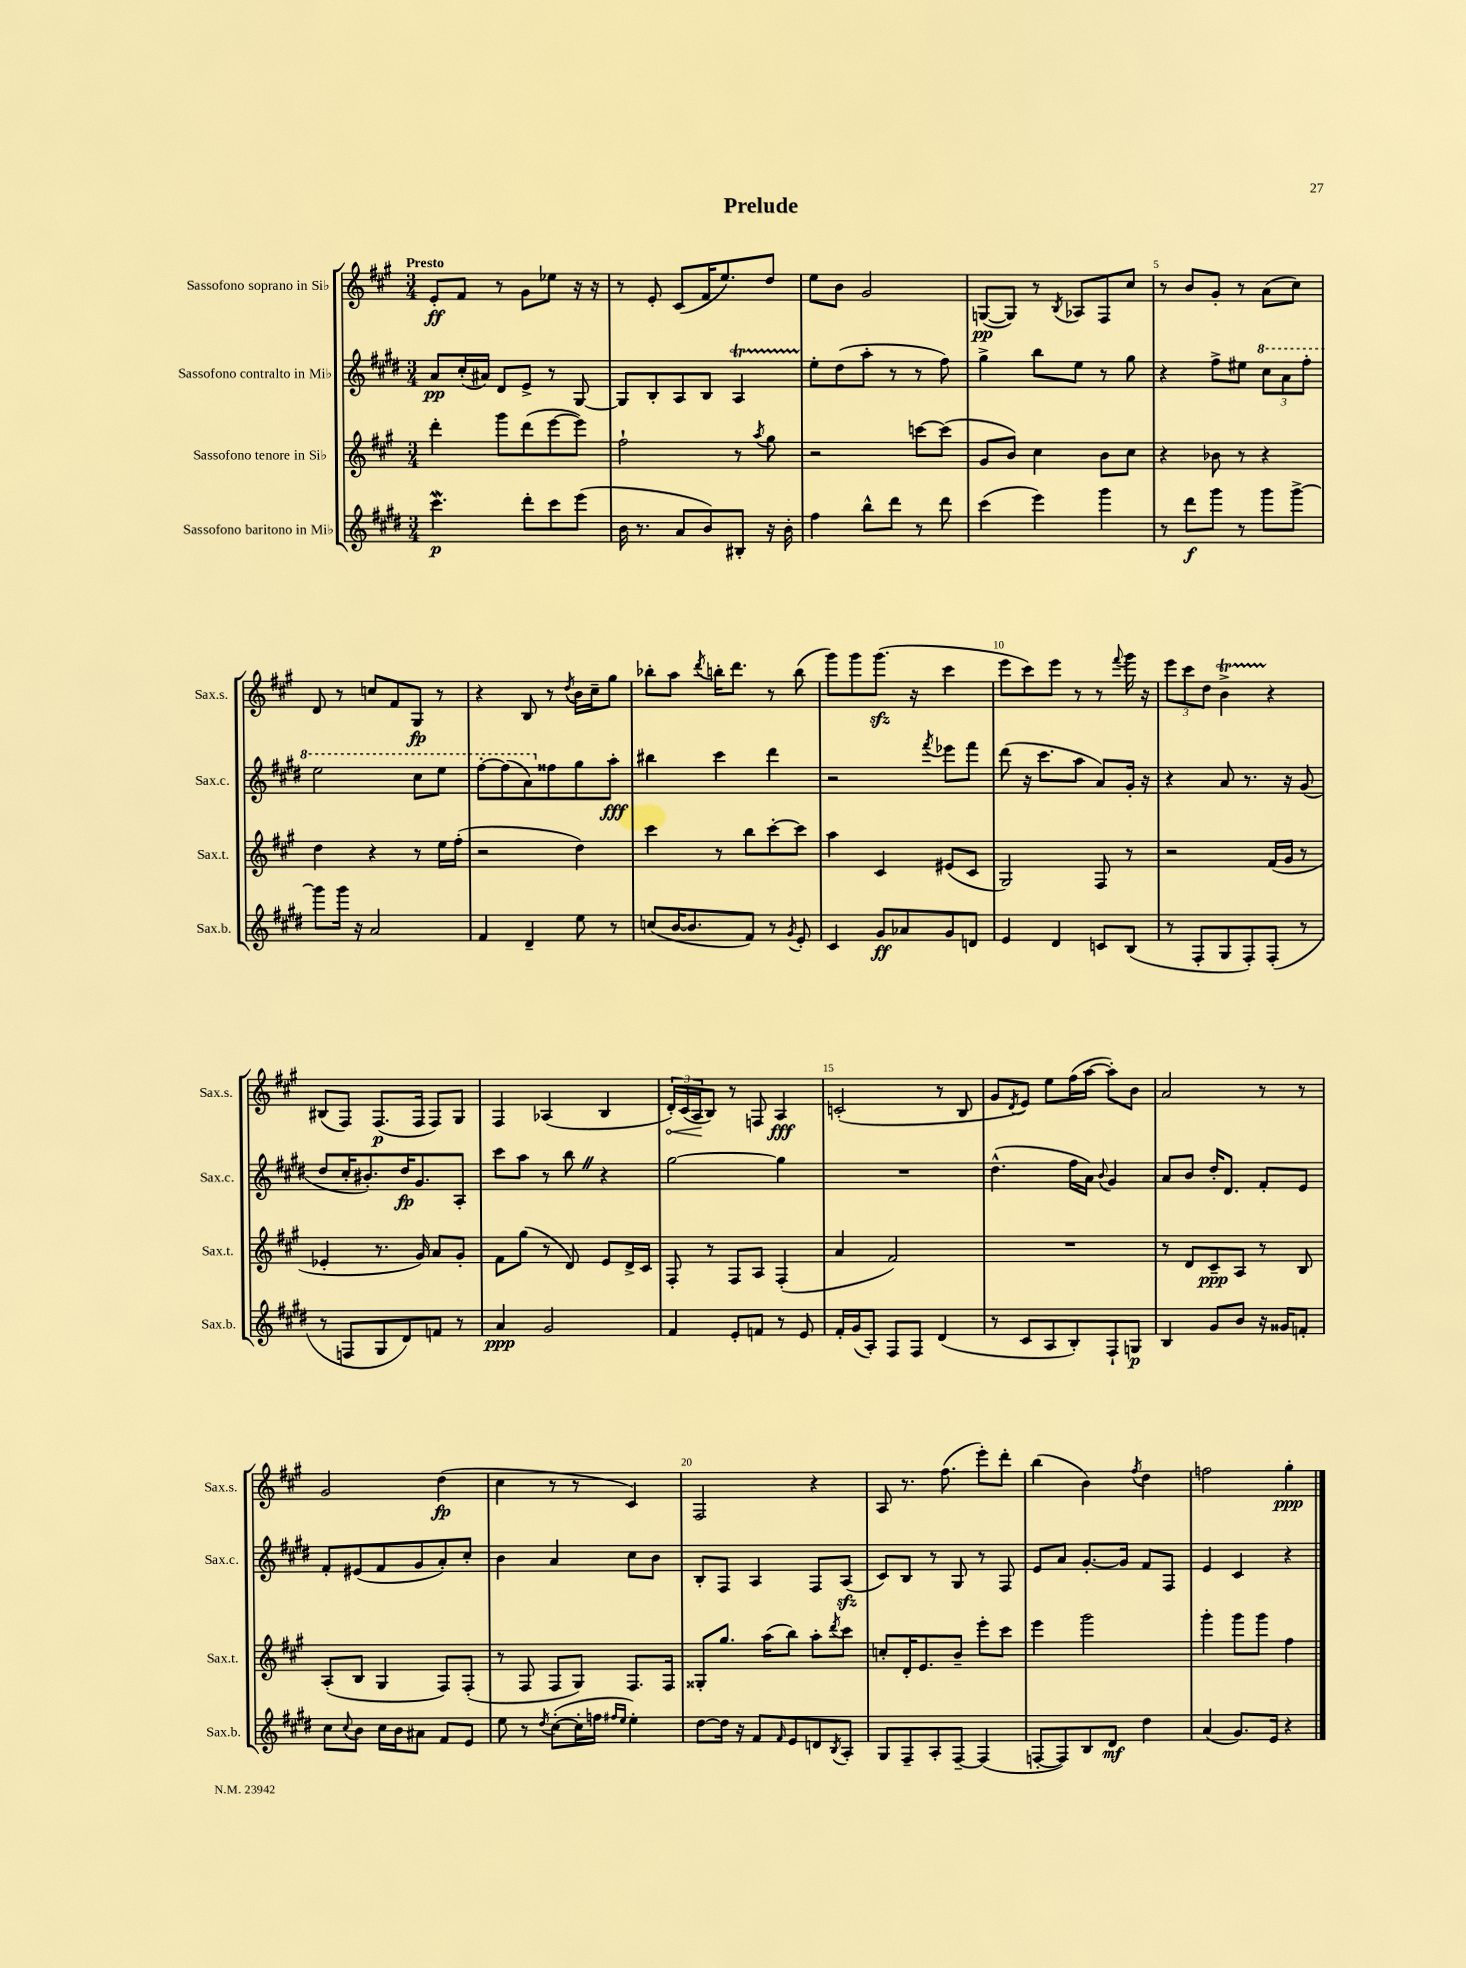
\header { title = "Prelude" }
<<
\new StaffGroup <<
\new Staff = "s0" \with { instrumentName = "Sassofono soprano in Sib" shortInstrumentName = "Sax.s." } {
    \clef treble \key a \major \numericTimeSignature \time 3/4 \tempo "Presto"
    e'8-.\ff fis'8 r8 gis'8 ees''8 r16 r16 |
    r8 e'8-. cis'8( fis'16 e''8.) d''8 |
    e''8 b'8 gis'2 |
    g8~\pp( g8) r8 \acciaccatura { b8 } aes8 fis8 cis''8 |
    r8 b'8 gis'8-. r8 a'8( cis''8) |
    d'8 r8 c''8 fis'8 gis8\fp r8 |
    r4 b8 r8 \acciaccatura { d''8 } b'16 cis''16-- gis''8 |
    bes''8-. a''8 \acciaccatura { d'''8 } b''16-. d'''8. r8 b''8( |
    gis'''8) gis'''8 gis'''8.\sfz( r16 cis'''4 |
    e'''8 cis'''8) e'''8 r8 r8 \appoggiatura { fis'''8 } gis'''16 r16 |
    \tuplet 3/2 { e'''8 cis'''8 d''8 } b'4->\startTrillSpan r4\stopTrillSpan |
    bis8( fis8) fis8.\p( fis16 fis8) gis8 |
    fis4 aes4( b4 |
    \tuplet 3/2 { \once \override Hairpin.circled-tip = ##t d'16-.\<) cis'16( a16\! } b8) r8 f8 a4\fff |
    c'2-.( r8 b8 |
    gis'8 \acciaccatura { d'8 } e'8) e''8 fis''16( a''16~ a''8-.) b'8 |
    a'2 r8 r8 |
    gis'2 d''4\fp( |
    cis''4 r8 r8 cis'4) |
    fis2 r4 |
    a8 r8. fis''8.( e'''8-.) d'''8-. |
    b''4( b'4) \acciaccatura { fis''8 } d''4 |
    f''2 gis''4-.\ppp \bar "|." |
}
\new Staff = "s1" \with { instrumentName = "Sassofono contralto in Mib" shortInstrumentName = "Sax.c." } {
    \clef treble \key e \major \numericTimeSignature \time 3/4
    a'8\pp cis''16-.( ais'16) dis'8 e'8-> r8 gis8~ |
    gis8 b8-. a8 b8 a4\startTrillSpan |
    e''8-.\stopTrillSpan dis''8( a''8-. r8 r8 fis''8) |
    gis''4-> b''8 e''8 r8 gis''8 |
    r4 fis''8-> eis''8 \tuplet 3/2 { \ottava #1 cis'''8 a''8 fis'''8-. } |
    e'''2 cis'''8 e'''8 |
    fis'''8~-. fis'''8( a''8) \ottava #0 fisis''8 gis''8 a''8-.\fff |
    bis''4 cis'''4 dis'''4 |
    r2 \acciaccatura { fis'''8 } ees'''8 fis'''8 |
    dis'''8( r16 cis'''8. a''8 a'8) gis'16-. r16 |
    r4 a'8 r8. r16 gis'8( |
    dis''8 cis''16-. bis'8.-.) dis''16\fp gis'8. a8-. |
    cis'''8 a''8 r8 b''8 \once \override BreathingSign.text = \markup { \musicglyph "scripts.caesura.straight" } \breathe r4 |
    gis''2~ gis''4 |
    R2. |
    dis''4.-^( fis''16 a'16) \appoggiatura { b'8 } gis'4 |
    a'8 b'8 dis''16-. dis'8. fis'8-. e'8 |
    fis'8-. eis'8( fis'8 gis'8 a'8-.) cis''8-. |
    b'4 a'4 cis''8 b'8 |
    b8-. fis8 a4 fis8 a8\sfz( |
    cis'8) b8 r8 gis8 r8 fis8 |
    e'8 a'8 gis'8.~-. gis'16 fis'8 fis8 |
    e'4 cis'4 r4 \bar "|." |
}
\new Staff = "s2" \with { instrumentName = "Sassofono tenore in Sib" shortInstrumentName = "Sax.t." } {
    \clef treble \key a \major \numericTimeSignature \time 3/4
    d'''4-. gis'''8 d'''8( e'''8~ e'''8) |
    fis''2-! r8 \acciaccatura { a''8 } gis''8 |
    r2 c'''8~ c'''8( |
    gis'8 b'8) cis''4 b'8 cis''8 |
    r4 bes'8 r8 r4 |
    d''4 r4 r8 e''16 fis''16-.( |
    r2 d''4) |
    cis'''4 r8 b''8 cis'''8~-. cis'''8 |
    a''4 cis'4 eis'8( cis'8 |
    gis2) fis8 r8 |
    r2 fis'16( gis'16 r8 |
    ees'4-. r8. gis'16) a'8 gis'8-. |
    fis'8 gis''8( r8 d'8) e'8 d'16-> cis'16 |
    fis8-. r8 fis8 a8 fis4-.( |
    a'4 fis'2) |
    R2. |
    r8 d'8 cis'8--\ppp a8 r8 b8 |
    a8-.( b8 gis4 fis8) fis8-.( |
    r8 fis8 fis8 gis8) fis8. fis16 |
    gisis8-. gis''8. a''16( b''8) a''8-. \acciaccatura { d'''8 } cis'''8 |
    c''8-. d'16-. e'8. b'8-- e'''8-. cis'''8 |
    e'''4 gis'''2 |
    gis'''4-. gis'''8 gis'''8 fis''4 \bar "|." |
}
\new Staff = "s3" \with { instrumentName = "Sassofono baritono in Mib" shortInstrumentName = "Sax.b." } {
    \clef treble \key e \major \numericTimeSignature \time 3/4
    cis'''4.\mordent\p dis'''8-. cis'''8 e'''8( |
    b'16 r8. a'8 b'8) bis8-. r16 b'16-. |
    fis''4 b''8-^ dis'''8 r8 dis'''8 |
    cis'''4( e'''4) gis'''4 |
    r8 dis'''8\f gis'''8 r8 gis'''8 gis'''8~-> |
    gis'''8 gis'''16 r16 a'2 |
    fis'4 dis'4-- e''8 r8 |
    c''8( b'16~ b'8. fis'8) r8 \acciaccatura { gis'8 } e'8-. |
    cis'4 gis'8\ff aes'8 gis'8 d'8 |
    e'4 dis'4 c'8 b8( |
    r8 fis8-. gis8 fis8-.) fis8-.( r8 |
    r8 f8 gis8 dis'8) f'8 r8 |
    a'4\ppp gis'2 |
    fis'4 e'8-. f'8 r8 e'8 |
    fis'16-. gis'16( a8-.) fis8 fis8 dis'4( |
    r8 cis'8 a8 b8-.) fis8-! g8\p |
    b4 gis'8 b'8 r16 gisis'16 f'8-. |
    cis''8 \appoggiatura { cis''8 } b'8 cis''16 b'16 ais'8 fis'8 e'8 |
    e''8 r8 \acciaccatura { dis''8 } cis''8~-.( cis''16-. f''16 \grace { fis''16 e''16 } e''4-.) |
    dis''8~ dis''16 r16 fis'8 \grace { fis'16 } e'8 d'8 \acciaccatura { b8 } a8-. |
    gis8 fis8-- a8-. fis8~-- fis4( |
    f8~-. f8) b8 dis'8\mf dis''4 |
    a'4( gis'8.) e'16 r4 \bar "|." |
}
>>
>>
\layout { \context { \Score \override BarNumber.break-visibility = ##(#f #t #t) barNumberVisibility = #(every-nth-bar-number-visible 5) } }
